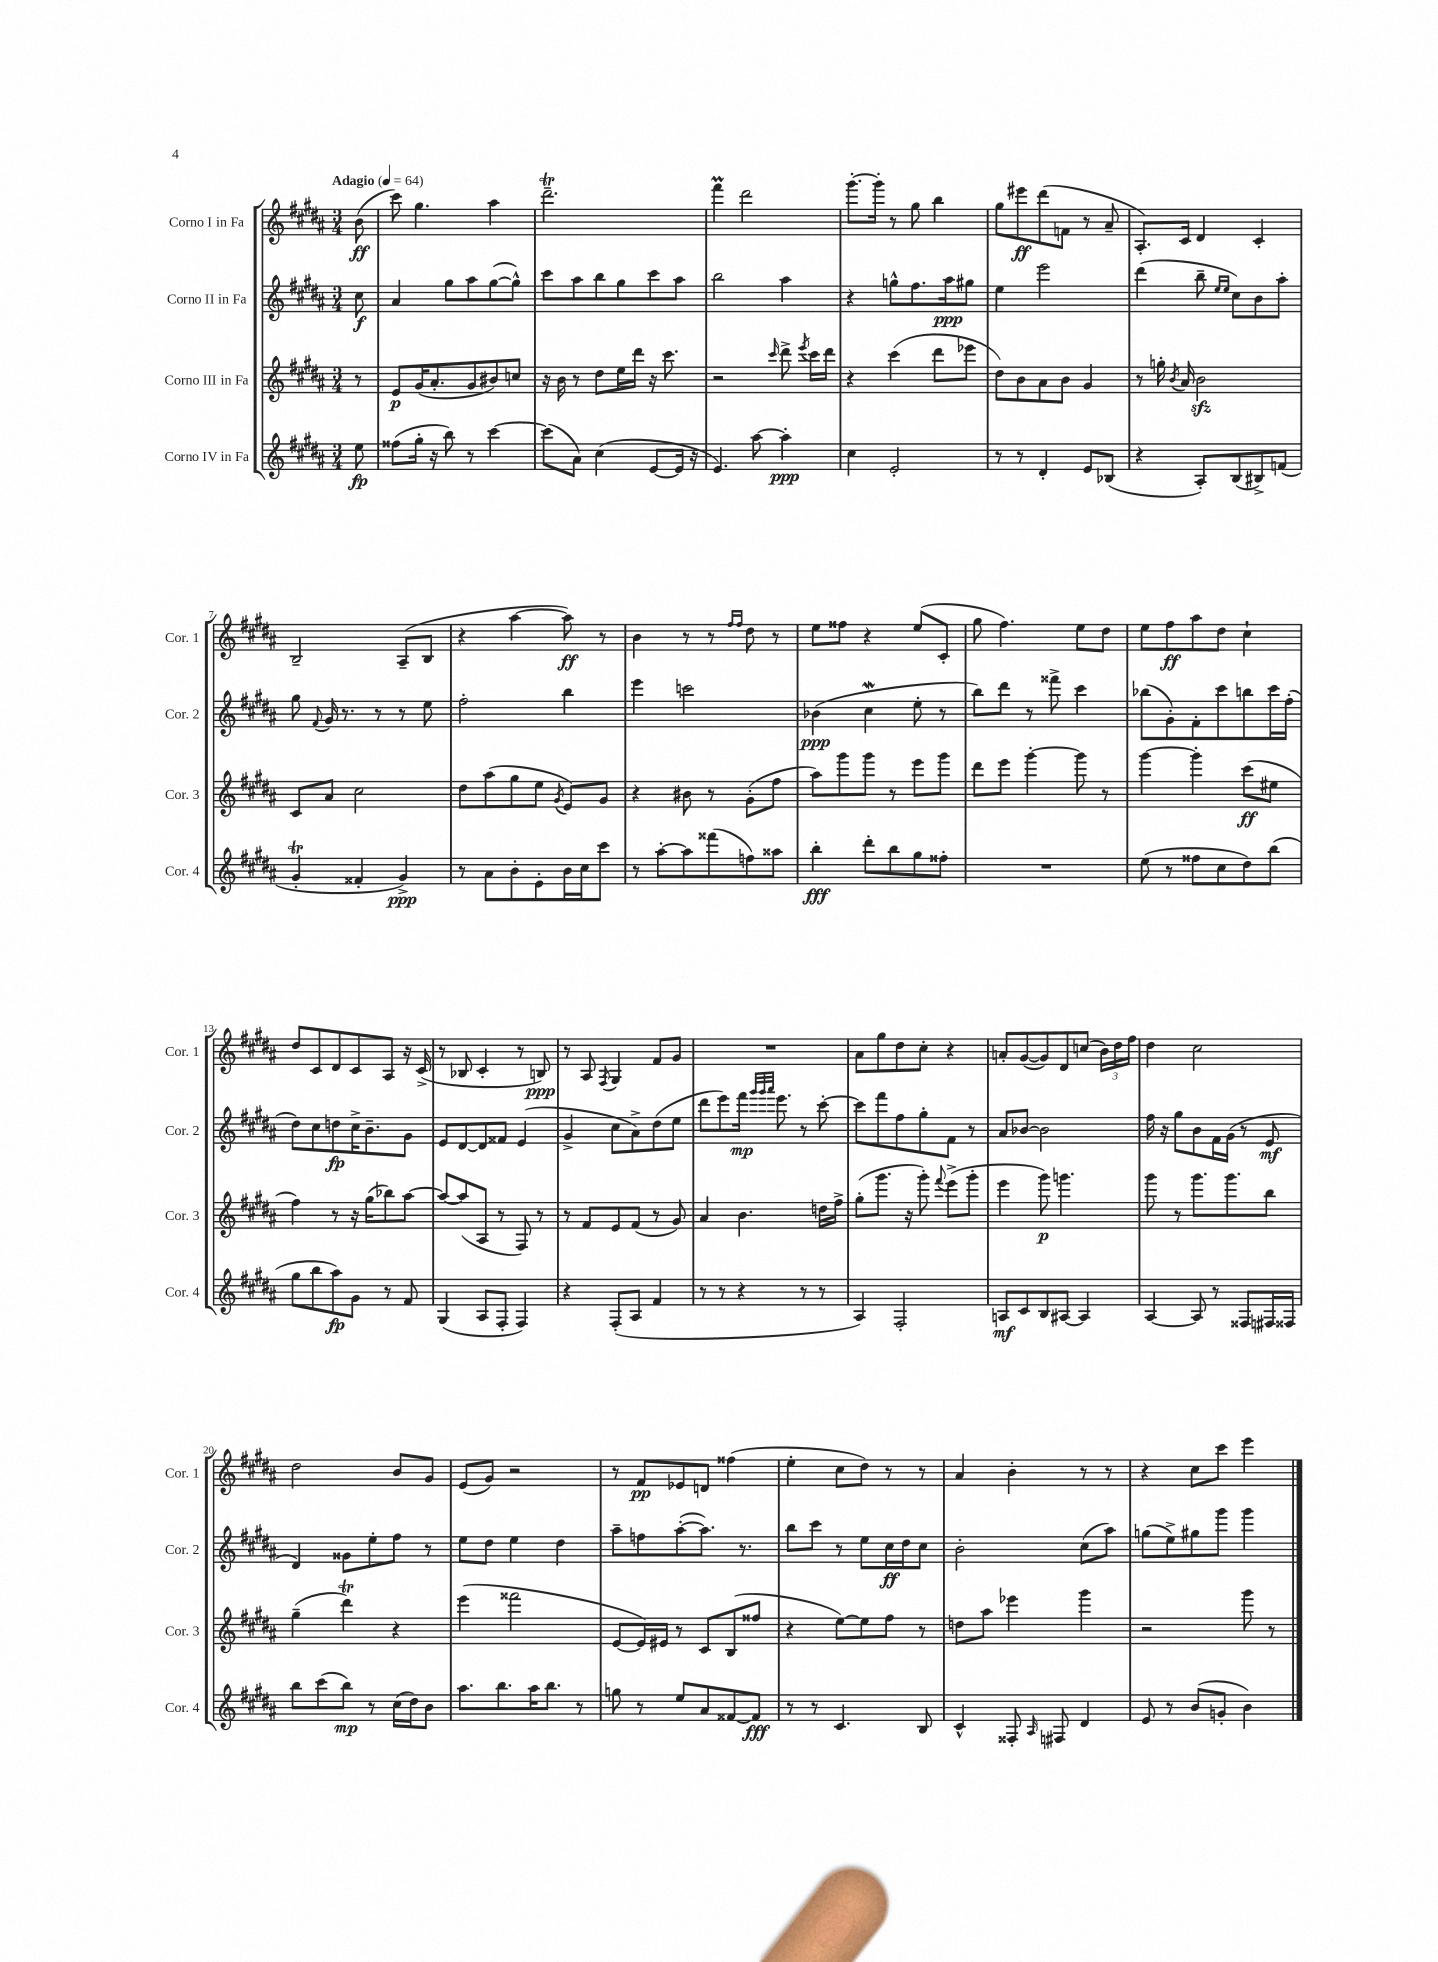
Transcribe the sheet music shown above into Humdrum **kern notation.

**kern	**dynam	**kern	**dynam	**kern	**dynam	**kern	**dynam
*part4	*part4	*part3	*part3	*part2	*part2	*part1	*part1
*staff4	*staff4	*staff3	*staff3	*staff2	*staff2	*staff1	*staff1
*I"Corno IV in Fa	*	*I"Corno III in Fa	*	*I"Corno II in Fa	*	*I"Corno I in Fa	*
*I'Cor. 4	*	*I'Cor. 3	*	*I'Cor. 2	*	*I'Cor. 1	*
*clefG2	*	*clefG2	*	*clefG2	*	*clefG2	*
*k[f#c#g#d#a#]	*	*k[f#c#g#d#a#]	*	*k[f#c#g#d#a#]	*	*k[f#c#g#d#a#]	*
*M3/4	*	*M3/4	*	*M3/4	*	*M3/4	*
*MM64	*	*MM64	*	*MM64	*	*MM64	*
=	=	=	=	=	=	=	=
!	!	!	!	!	!	!LO:TX:a:B:t=Adagio	!
8ee\	fp	8r	.	8cc#\	f	(8b\	ff
=1	=1	=1	=1	=1	=1	=1	=1
(8ff##X\L	.	8e/L	p	4a#/	.	8ccc#\)	.
16gg#'\Jk	.	(16g#/K	.	.	.	4.gg#\	.
16r	.	8.a#'/	.	.	.	.	.
8bb\)	.	.	.	8gg#\L	.	.	.
8r	.	8g#/	.	8aa#\	.	.	.
[4ccc#\	.	8b#X/)	.	([8gg#\	.	4aa#\	.
.	.	8ccn/J	.	8gg#^^\J])	.	.	.
=2	=2	=2	=2	=2	=2	=2	=2
(8ccc#\L]	.	16r	.	8ccc#\L	.	2.ddd#t~\	.
.	.	16b\	.	.	.	.	.
8a#\J)	.	8r	.	8aa#\	.	.	.
(4cc#\	.	8dd#\L	.	8bb\	.	.	.
.	.	16ee\L	.	8gg#\	.	.	.
.	.	16ddd#\JJ	.	.	.	.	.
[8e/L	.	16r	.	8ccc#\	.	.	.
.	.	8.ccc#\	.	.	.	.	.
16e/Jk]	.	.	.	8aa#\J	.	.	.
16r	.	.	.	.	.	.	.
=3	=3	=3	=3	=3	=3	=3	=3
4.e/)	.	2r	.	2bb\	.	4fff#M\	.
.	.	.	.	.	.	2ddd#\	.
[8aa#\	.	.	.	.	.	.	.
.	.	16qqccc#/	.	.	.	.	.
4aa#'\]	ppp	8ddd#^\	.	4aa#\	.	.	.
.	.	8qeee/	.	.	.	.	.
.	.	16ccc#\LL	.	.	.	.	.
.	.	16ddd#\JJ	.	.	.	.	.
=4	=4	=4	=4	=4	=4	=4	=4
4cc#\	.	4r	.	4r	.	[8.ggg#'\L	.
.	.	.	.	.	.	16ggg#'\Jk]	.
2e'/	.	(4ccc#\	.	8ggn^^\L	.	8r	.
.	.	.	.	8.ff#\	.	8gg#\	.
.	.	8ddd#\L	.	.	.	4bb\	.
.	.	.	.	16aa#\k	ppp	.	.
.	.	8eee-X\J	.	8gg#X\J	.	.	.
=5	=5	=5	=5	=5	=5	=5	=5
8r	.	8dd#\L)	.	4ee\	.	8gg#\L	.
8r	.	8b\	.	.	.	8eee#X\	ff
4d#'/	.	8a#\	.	2eee\	.	(8ddd#\	.
.	.	8b\J	.	.	.	8fn\J	.
8e/L	.	4g#/	.	.	.	8r	.
(8B-X/J	.	.	.	.	.	8a#~/	.
=6	=6	=6	=6	=6	=6	=6	=6
4r	.	8r	.	(4ddd#\	.	8.A#'/L)	.
.	.	16ggn'\	.	.	.	.	.
.	.	8qb/	.	.	.	.	.
.	.	16a#/	.	.	.	16c#/Jk	.
8A#'/L)	.	2bzz\	.	8bb~\	.	4d#/	.
.	.	.	.	16qqee/LL	.	.	.
.	.	.	.	16qqee/JJ	.	.	.
(8B/	.	.	.	8cc#\L)	.	.	.
8B#X^/)	.	.	.	8b\	.	4c#'/	.
(8fn/J	.	.	.	8aa#'\J	.	.	.
!!LO:LB:g=z
=7	=7	=7	=7	=7	=7	=7	=7
4g#T'/	.	8c#/L	.	8gg#\	.	2B~/	.
.	.	.	.	8qqf#/	.	.	.
.	.	8a#/J	.	16g#/	.	.	.
.	.	.	.	8.r	.	.	.
4f##X'/	.	2cc#\	.	.	.	.	.
.	.	.	.	8r	.	.	.
4g#^/)	ppp	.	.	8r	.	(8A#~/L	.
.	.	.	.	8ee\	.	8B/J	.
=8	=8	=8	=8	=8	=8	=8	=8
8r	.	8dd#\L	.	2ff#'\	.	4r	.
8a#\L	.	(8aa#\	.	.	.	.	.
8b'\	.	8gg#\	.	.	.	[4aa#\	.
8e'\	.	8ee\J	.	.	.	.	.
.	.	8qg#/	.	.	.	.	.
16b\L	.	8e/L)	.	4bb\	.	8aa#\])	ff
16cc#\J	.	.	.	.	.	.	.
8ccc#\J	.	8g#/J	.	.	.	8r	.
=9	=9	=9	=9	=9	=9	=9	=9
8r	.	4r	.	4eee\	.	4b\	.
[8aa#'\L	.	.	.	.	.	.	.
8aa#\]	.	8b#X\	.	2cccn\	.	8r	.
(8fff##X\	.	8r	.	.	.	8r	.
.	.	.	.	.	.	16qqff#/LL	.
.	.	.	.	.	.	16qqff#/JJ	.
8ffn\)	.	(8g#'\L	.	.	.	8dd#\	.
8aa##X\J	.	8ff#\J	.	.	.	8r	.
=10	=10	=10	=10	=10	=10	=10	=10
4bb'\	fff	8aa#\L)	.	(4b-X\	ppp	8ee\L	.
.	.	8ggg#\	.	.	.	8ff##X\J	.
8ddd#'\L	.	8ggg#\J	.	4cc#W\	.	4r	.
8bb\	.	8r	.	.	.	.	.
8gg#\	.	8eee\L	.	8ee'\	.	(8ee/L	.
8ff##X'\J	.	8ggg#\J	.	8r	.	8c#'/J	.
=11	=11	=11	=11	=11	=11	=11	=11
2.r	.	8ddd#\L	.	8bb\L)	.	8gg#\	.
.	.	8eee\J	.	8ddd#\J	.	4.ff#\)	.
.	.	[4ggg#'\	.	8r	.	.	.
.	.	.	.	8fff##X^\	.	.	.
.	.	8ggg#\]	.	4ccc#\	.	8ee\L	.
.	.	8r	.	.	.	8dd#\J	.
=12	=12	=12	=12	=12	=12	=12	=12
(8ee\	.	[4ggg#\	.	(8bb-X\L	.	8ee\L	.
8r	.	.	.	8g#'\)	.	8ff#\	ff
8ff##X\L	.	4ggg#'\]	.	8f#'\	.	8aa#\	.
8cc#\	.	.	.	8ccc#\	.	8dd#\J	.
8dd#\)	.	(8ccc#\L	ff	8bbn\	.	4cc#`\	.
(8bb\J	.	8ee#X\J	.	16ccc#\L	.	.	.
.	.	.	.	(16ff#'\JJ	.	.	.
!!LO:LB:g=z
=13	=13	=13	=13	=13	=13	=13	=13
8gg#\L	.	4ff#\)	.	8dd#\L)	.	8dd#/L	.
8bb\	.	.	.	8cc#\	.	8c#/	.
8aa#\)	fp	8r	.	8ddn\	fp	8d#/	.
8g#\J	.	16r	.	16cc#^\K	.	8c#/	.
.	.	(16gg#\KL	.	8.b~\	.	.	.
8r	.	8bb-X\)	.	.	.	8A#/J	.
8f#/	.	[8aa#\J	.	8g#\J	.	16r	.
.	.	.	.	.	.	(16c#^/	.
=14	=14	=14	=14	=14	=14	=14	=14
(4G#/	.	8aa#/L_	.	8e/L	.	8r	.
.	.	(8aa#/]	.	[8d#/	.	8B-X/	.
8A#/L	.	8A#/J	.	8d#/]	.	4c#'/	.
8F#'/J	.	8r	.	8f##X/J	.	.	.
4F#/)	.	8F#/)	.	(4e/	.	8r	.
.	.	8r	.	.	.	8Bn/)	ppp
=15	=15	=15	=15	=15	=15	=15	=15
4r	.	8r	.	4g#^/	.	8r	.
.	.	8f#/L	.	.	.	8A#/	.
.	.	.	.	.	.	8qF#/	.
(8F#'/L	.	8e/	.	8cc#\L	.	4G#/	.
8A#/J	.	(8f#/J	.	8a#^\)	.	.	.
4f#/	.	8r	.	(8dd#\	.	8f#/L	.
.	.	8g#/)	.	8ee\J	.	8g#/J	.
=16	=16	=16	=16	=16	=16	=16	=16
8r	.	4a#/	.	8ddd#\L	.	2.r	.
8r	.	.	.	8eee\)	.	.	.
4r	.	4.b\	.	16fff#\Jk	mp	.	.
.	.	.	.	32qqggg#/LLL	.	.	.
.	.	.	.	32qqggg#/	.	.	.
.	.	.	.	32qqaaa#/JJJ	.	.	.
.	.	.	.	8.eee\	.	.	.
8r	.	.	.	8r	.	.	.
8r	.	16ddn\LL	.	[8ccc#'\	.	.	.
.	.	16ff#^\JJ	.	.	.	.	.
=17	=17	=17	=17	=17	=17	=17	=17
4A#/)	.	(8gg#'\L	.	8ccc#\L]	.	8a#\L	.
.	.	8.ggg#\J	.	8fff#\	.	8gg#\	.
2F#'/	.	.	.	8ff#\	.	8dd#\	.
.	.	16r	.	.	.	.	.
.	.	8ggg#'\)	.	8gg#'\	.	8cc#'\J	.
.	.	8qqfff#/	.	.	.	.	.
.	.	(8eee^\L	.	8f#\J	.	4r	.
.	.	8ggg#'\J	.	8r	.	.	.
=18	=18	=18	=18	=18	=18	=18	=18
8An/L	mf	4eee\	.	8a#/L	.	8an'/L	.
8c#/	.	.	.	[8b-X/J	.	([8g#/	.
8B/	.	8ggg#\)	p	2b-\]	.	8g#/])	.
[8A#X/J	.	4.gggn\	.	.	.	8d#/	.
4A#/]	.	.	.	.	.	(8ccn/J	.
.	.	.	.	.	.	24b\LL)	.
.	.	.	.	.	.	24dd#\	.
.	.	.	.	.	.	24ff#\JJ	.
=19	=19	=19	=19	=19	=19	=19	=19
[4A#/	.	8ggg#\	.	16ff#\	.	4dd#\	.
.	.	.	.	16r	.	.	.
.	.	8r	.	8gg#\L	.	.	.
8A#/]	.	8.ggg#\L	.	8b\	.	2cc#\	.
8r	.	.	.	16f#\L	.	.	.
.	.	8.ggg#\	.	(16g#\JJ	.	.	.
8F##X/L	.	.	.	8r	.	.	.
16F#X/L	.	8bb\J	.	8e/	mf	.	.
16F##X/JJ	.	.	.	.	.	.	.
!!LO:LB:g=z
=20	=20	=20	=20	=20	=20	=20	=20
8bb\L	.	(4gg#~\	.	4d#/)	.	2dd#\	.
(8ccc#\	.	.	.	.	.	.	.
8bb\J)	mp	4ddd#t\)	.	8g##X\L	.	.	.
8r	.	.	.	8ee'\	.	.	.
(16cc#\LL	.	4r	.	8ff#\J	.	8b/L	.
16dd#\J)	.	.	.	.	.	.	.
8b\J	.	.	.	8r	.	8g#/J	.
=21	=21	=21	=21	=21	=21	=21	=21
8.aa#\L	.	(4eee\	.	8ee\L	.	(8e/L	.
.	.	.	.	8dd#\J	.	8g#/J)	.
8.bb\	.	.	.	.	.	.	.
.	.	2fff##X\	.	4ee\	.	2r	.
16aa#\K	.	.	.	.	.	.	.
8.bb\J	.	.	.	.	.	.	.
.	.	.	.	4dd#\	.	.	.
8r	.	.	.	.	.	.	.
=22	=22	=22	=22	=22	=22	=22	=22
8ggn\	.	[8e/L	.	8aa#~\L	.	8r	.
8r	.	16e/L])	.	8ffn\	.	8f#/L	pp
.	.	16e#X/JJ	.	.	.	.	.
8ee/L	.	8r	.	([8aa#'\	.	8e-X/	.
8a#/	.	8c#/L	.	8.aa#\J])	.	8dn/J	.
[8f##X/	.	(8B/	.	.	.	(4ff##X\	.
.	.	.	.	8.r	.	.	.
8f##/J]	fff	8ff##X/J	.	.	.	.	.
=23	=23	=23	=23	=23	=23	=23	=23
8r	.	4r	.	8bb\L	.	4ee'\	.
8r	.	.	.	8ccc#\J	.	.	.
4.c#/	.	[8ee\L)	.	8r	.	8cc#\L	.
.	.	8ee\]	.	8ee\L	.	8dd#\J)	.
.	.	8ff#\J	.	16cc#\L	ff	8r	.
.	.	.	.	16dd#\J	.	.	.
8B/	.	8r	.	8cc#\J	.	8r	.
=24	=24	=24	=24	=24	=24	=24	=24
4c#^^/	.	8ddn\L	.	2b'\	.	4a#/	.
.	.	8aa#\J	.	.	.	.	.
8F##X'/	.	4eee-X\	.	.	.	4b'\	.
16qqA#/	.	.	.	.	.	.	.
8F#X/	.	.	.	.	.	.	.
4d#/	.	4ggg#\	.	(8cc#\L	.	8r	.
.	.	.	.	8aa#\J)	.	8r	.
=25	=25	=25	=25	=25	=25	=25	=25
8e/	.	2r	.	(8ggn\L	.	4r	.
8r	.	.	.	8ee^\)	.	.	.
(8b/L	.	.	.	8gg#X\	.	8cc#\L	.
8gn'/J	.	.	.	8ggg#\J	.	8ccc#\J	.
4b\)	.	8ggg#\	.	4ggg#\	.	4eee\	.
.	.	8r	.	.	.	.	.
==	==	==	==	==	==	==	==
*-	*-	*-	*-	*-	*-	*-	*-
